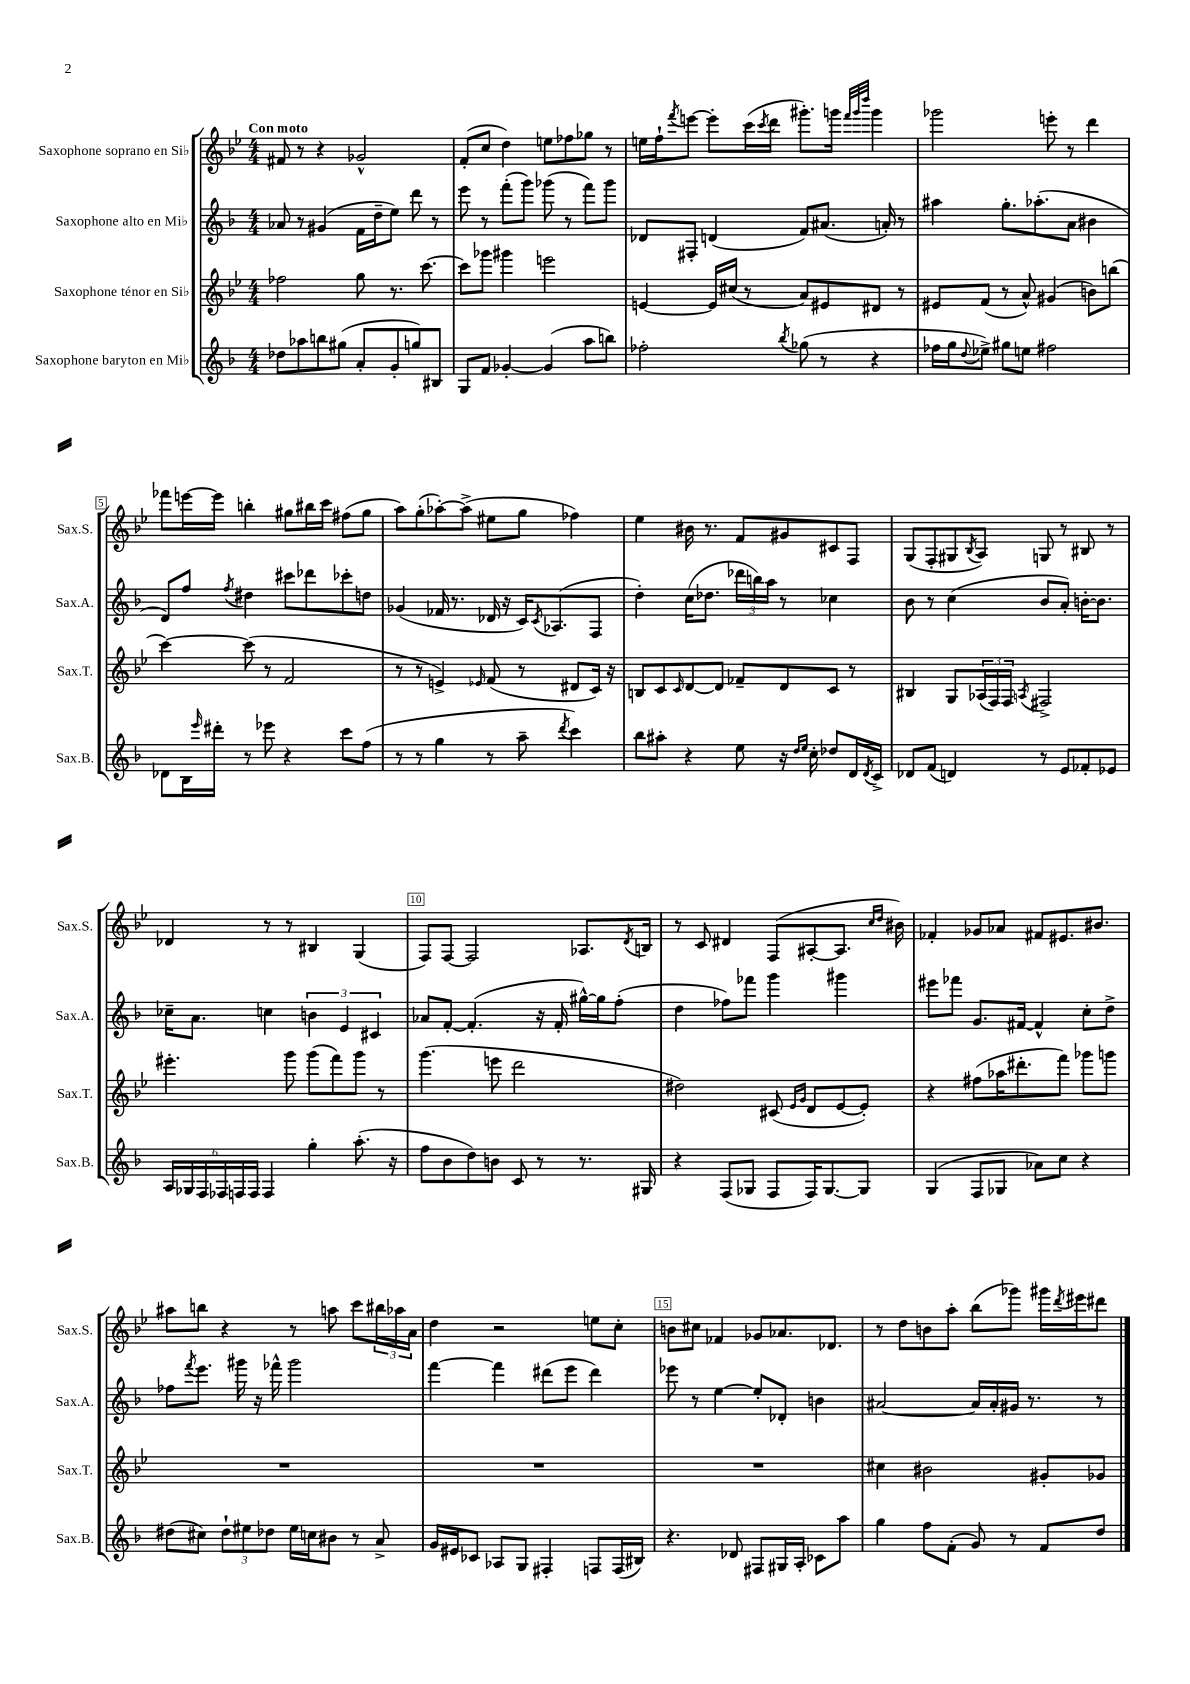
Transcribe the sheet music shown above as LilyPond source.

<<
\new StaffGroup <<
\new Staff = "s0" \with { instrumentName = "Saxophone soprano en Sib" shortInstrumentName = "Sax.S." } {
    \clef treble \key bes \major \numericTimeSignature \time 4/4 \tempo "Con moto"
    fis'8 r8 r4 ges'2-^ |
    f'8-.( c''8 d''4) e''8 fes''8 ges''8 r8 |
    e''16 f''16-! \acciaccatura { f'''8 } e'''8~ e'''8-. c'''16( \acciaccatura { c'''8 } d'''16 gis'''8.-.) g'''16 \grace { f'''32 g'''32 d''''32 } g'''4 |
    ges'''2 e'''8-. r8 d'''4 |
    fes'''8 e'''16~ e'''16 b''4-. gis''8 bis''16 c'''16 fis''8( gis''8 |
    a''8) g''8-.( aes''8~-.) aes''8->( eis''8 g''8 fes''4) |
    ees''4 bis'16 r8. f'8 gis'8 cis'8 f8 |
    g8( f8-. gis8 \acciaccatura { bes8 } a8) g8 r8 bis8 r8 |
    des'4 r8 r8 bis4 g4( |
    f8) f8~ f2 aes8. \acciaccatura { d'8 } b16 |
    r8 c'8 dis'4 f8( ais8~-. ais8. \grace { c''16 d''16 } bis'16) |
    fes'4-. ges'8 aes'8 fis'8 eis'8. bis'8. |
    ais''8 b''8 r4 r8 a''8 c'''8 \tuplet 3/2 { bis''16 aes''16 a'16 } |
    d''4 r2 e''8 c''8-. |
    b'8 cis''8 fes'4 ges'8 aes'8. des'8. |
    r8 d''8 b'8 a''8-. bes''8( ges'''8) gis'''16 \acciaccatura { d'''8 } eis'''16 dis'''8 \bar "|." |
}
\new Staff = "s1" \with { instrumentName = "Saxophone alto en Mib" shortInstrumentName = "Sax.A." } {
    \clef treble \key f \major \numericTimeSignature \time 4/4
    aes'8 r8 gis'4( f'16 d''16-- e''8) d'''8 r8 |
    e'''8 r8 f'''8-.( g'''8) ges'''8( r8 f'''8) ges'''8 |
    des'8 fis8-. d'4( f'8) ais'8.( a'16-.) r8 |
    ais''4 g''8.-. aes''8.-.( a'8 bis'4 |
    d'8) f''8 \acciaccatura { f''8 } dis''4 cis'''8 des'''8 ces'''8-. d''8 |
    ges'4( fes'16 r8. des'16 r16 c'16) \acciaccatura { c'8 } aes8.( f8 |
    d''4-.) c''16( des''8. \tuplet 3/2 { des'''16 b''16) a''16 } r8 ces''4 |
    bes'8 r8 c''4( bes'8 a'8-.) b'16~-. b'8. |
    ces''16-- a'8. c''4 \tuplet 3/2 { b'4 e'4 cis'4 } |
    aes'8 f'8~-. f'4.-.( r16 f'16-. gis''16~-^) gis''16 f''8-.( |
    d''4 fes''8) fes'''8 g'''4 gis'''4 |
    eis'''8 fes'''8 g'8. fis'16~ fis'4-^ c''8-. d''8-> |
    fes''8 \acciaccatura { f'''8 } e'''8. gis'''16 r16 fes'''16-^ gis'''2 |
    f'''4~ f'''4 dis'''8( e'''8 dis'''4) |
    ees'''8 r8 e''4~ e''8-. des'8-. b'4 |
    ais'2~ ais'16 ais'16-. gis'16 r8. r8 \bar "|." |
}
\new Staff = "s2" \with { instrumentName = "Saxophone ténor en Sib" shortInstrumentName = "Sax.T." } {
    \clef treble \key bes \major \numericTimeSignature \time 4/4
    fes''2 g''8 r8. c'''8.~ |
    c'''8 ges'''8 gis'''4 e'''2 |
    e'4~ e'16 cis''16( r8 a'8) eis'8 dis'8 r8 |
    eis'8 f'8( r8 a'8-^) gis'4( b'8) b''8( |
    c'''4~) c'''8( r8 f'2 |
    r8 r8 e'4->) \grace { ees'16 } f'8( r8 dis'8 c'16) r16 |
    b8 c'8 \grace { c'16 } d'8~ d'8 fes'8-- d'8 c'8 r8 |
    bis4 g8 \tuplet 3/2 { aes16( f16) f16 } \acciaccatura { a8 } fis2-> |
    eis'''4.-. g'''8 g'''8( f'''8) g'''8 r8 |
    g'''4.( e'''8 d'''2 |
    dis''2) cis'8( \grace { ees'16 g'16 } d'8 ees'8~ ees'8-.) |
    r4 fis''8( aes''16 dis'''8.-. f'''8) ges'''8 g'''8 |
    R1 |
    R1 |
    R1 |
    cis''4 bis'2 gis'8-. ges'8 \bar "|." |
}
\new Staff = "s3" \with { instrumentName = "Saxophone baryton en Mib" shortInstrumentName = "Sax.B." } {
    \clef treble \key f \major \numericTimeSignature \time 4/4
    des''8 aes''8 b''8 gis''8( a'8-. g'8-. g''8) bis8 |
    g8 f'8 ges'4~-. ges'4( a''8 b''8) |
    fes''2-. \acciaccatura { bes''8 } ges''8( r8 r4 |
    fes''16 g''16 \appoggiatura { d''8 } ees''8->) gis''8 e''8 fis''2 |
    des'8 bes16 \grace { e'''16 } dis'''16-. r8 ees'''8 r4 c'''8 f''8( |
    r8 r8 g''4 r8 a''8-- \acciaccatura { d'''8 } c'''4) |
    bes''8 ais''8-. r4 e''8 r16 \grace { d''16 e''16 } c''16-. des''8 d'16 \acciaccatura { d'8 } c'16-> |
    des'8 f'8( d'4) r8 e'8 fes'8-. ees'8 |
    \tuplet 6/4 { a16 ges16 f16 fes16 f16 f16 } f4 g''4-. a''8.-.( r16 |
    f''8 bes'8 d''8) b'8 c'8 r8 r8. gis16 |
    r4 f8( ges8 f8 f16) ges8.~ ges8 |
    g4( f8 ges8 aes'8) c''8 r4 |
    dis''8( cis''8) \tuplet 3/2 { dis''8-! eis''8 des''8 } eis''16 c''16 bis'8 r8 a'8-> |
    g'16 eis'16 ces'8 aes8 g8 fis4-. f8 f16( bis16) |
    r4. des'8 fis8 gis16 a16-. ces'8 a''8 |
    g''4 f''8 f'8-.( g'8) r8 f'8 d''8 \bar "|." |
}
>>
>>
\layout { \context { \Score \override BarNumber.break-visibility = ##(#f #t #t) barNumberVisibility = #(every-nth-bar-number-visible 5) \override BarNumber.stencil = #(make-stencil-boxer 0.1 0.3 ly:text-interface::print) } }
